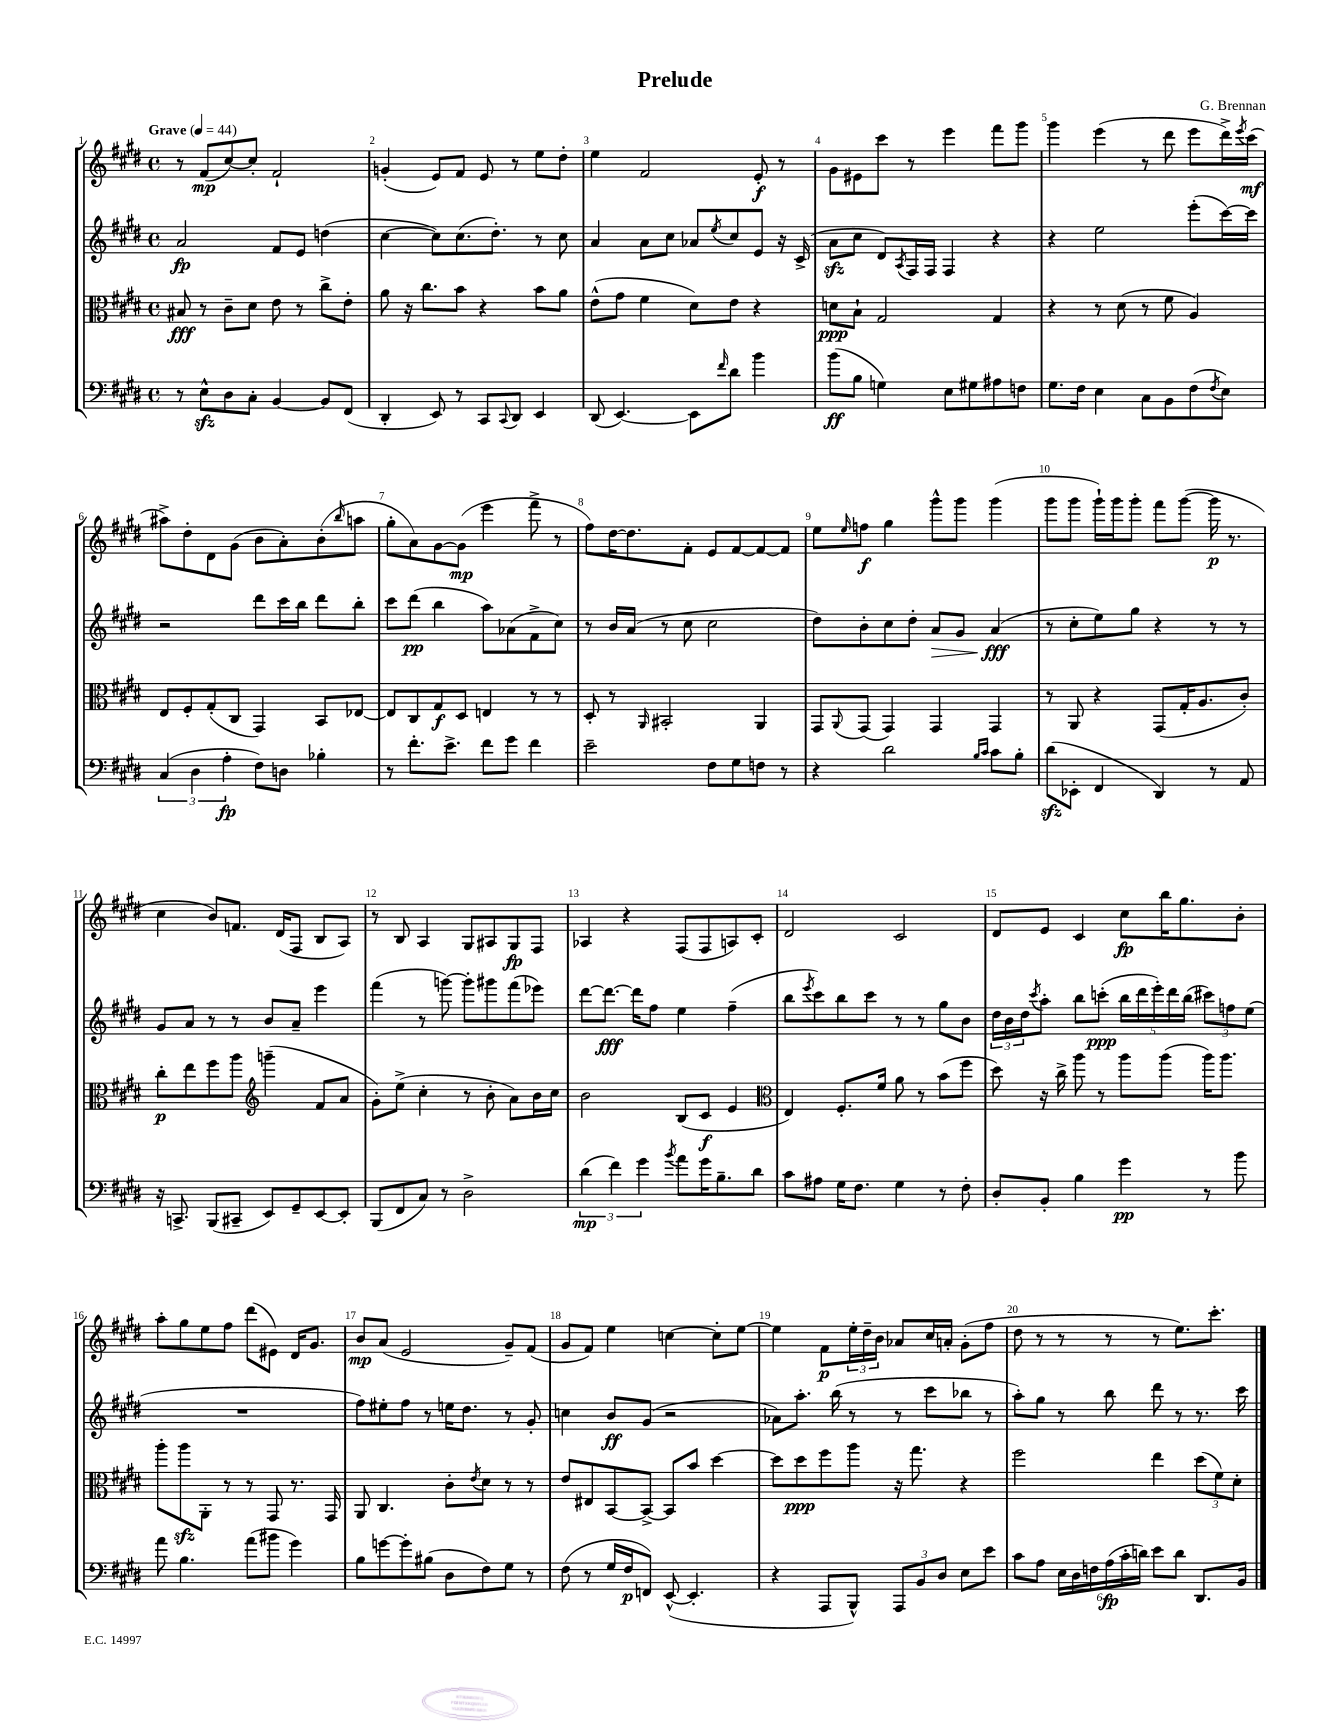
\header { title = "Prelude" composer = "G. Brennan" }
<<
\new StaffGroup <<
\new Staff = "s0" {
    \clef treble \key e \major \defaultTimeSignature \time 4/4 \tempo "Grave" 4 = 44
    r8 fis'8\mp( cis''8~) cis''8-. fis'2-! |
    g'4-.( e'8) fis'8 e'8 r8 e''8 dis''8-. |
    e''4 fis'2 e'8-.\f r8 |
    gis'8 eis'8 cis'''8 r8 e'''4 fis'''8 gis'''8 |
    gis'''4 e'''4( r8 dis'''8 e'''8 dis'''16->) \acciaccatura { e'''8 } cis'''16\mf( |
    ais''8->) dis''8-. dis'8 gis'8( b'8 a'8-.) b'8-.( \grace { b''16 } a''8 |
    gis''8-. a'8) gis'8~ gis'8\mp( e'''4 fis'''8-> r8 |
    fis''8) dis''16~ dis''8. fis'8-. e'8 fis'8~ fis'8~ fis'8 |
    e''8 \grace { e''16 } f''8\f gis''4 gis'''8-^ gis'''8 gis'''4( |
    gis'''8 gis'''8 gis'''16-!) gis'''16 gis'''8-. fis'''8 gis'''8~( gis'''16\p r8. |
    cis''4 b'8) f'8. dis'16( fis8 b8 a8) |
    r8 b8 a4 gis8 ais8 gis8\fp fis8 |
    aes4 r4 fis8( fis8 a8) cis'8-. |
    dis'2 cis'2 |
    dis'8 e'8 cis'4 cis''8\fp b''16 gis''8. b'8-. |
    a''8-. gis''8 e''8 fis''8 dis'''8( eis'8) dis'16 gis'8. |
    b'8\mp a'8( e'2 gis'8--) fis'8( |
    gis'8 fis'8) e''4 c''4~ c''8-. e''8~ |
    e''4 fis'8\p \tuplet 3/2 { e''16-. dis''16-- b'16 } aes'8 cis''16 a'16-. gis'8-.( fis''8 |
    dis''8 r8 r8 r8 r8 e''8.) cis'''8.-. \bar "|." |
}
\new Staff = "s1" {
    \clef treble \key e \major \defaultTimeSignature \time 4/4
    a'2\fp fis'8 e'8 d''4( |
    cis''4~ cis''8) cis''8.( dis''8.-.) r8 cis''8 |
    a'4 a'8 cis''8 aes'8 \acciaccatura { e''8 } cis''8 e'8 r16 cis'16->( |
    a'8\sfz cis''8 dis'8) \acciaccatura { a8 } fis16 fis16 fis4 r4 |
    r4 e''2 e'''8-.( cis'''16~) cis'''16 |
    r2 dis'''8 cis'''16 b''16 dis'''8 b''8-. |
    cis'''8 dis'''8\pp( b''4 a''8) aes'8( fis'8-> cis''8) |
    r8 b'16 a'16( r8 cis''8 cis''2 |
    dis''8) b'8-. cis''8 dis''8-. a'8\> gis'8 a'4\fff\!( |
    r8 cis''8-. e''8) gis''8 r4 r8 r8 |
    gis'8 a'8 r8 r8 b'8 a'8-- e'''4 |
    fis'''4( r8 g'''8~) g'''8-. gis'''8 fis'''8( ees'''8) |
    dis'''8~ dis'''8.~\fff dis'''16 fis''8 e''4 fis''4--( |
    b''8 \acciaccatura { e'''8 } cis'''8) b''8 cis'''8 r8 r8 gis''8 b'8 |
    \tuplet 3/2 { dis''16 b'16 dis''16 } \acciaccatura { cis'''8 } a''8-. b''8 c'''8-.\ppp( \tuplet 5/4 { b''16 dis'''16 e'''16-.) dis'''16 b''16( } \tuplet 3/2 { cis'''8) f''8 e''8( } |
    R1 |
    fis''8) eis''8-. fis''8 r8 e''16 dis''8. r8 gis'8-. |
    c''4 b'8\ff gis'8( r2 |
    aes'8) a''8.-. b''16( r8 r8 cis'''8 bes''8 r8 |
    a''8-.) gis''8 r8 b''8 dis'''8 r8 r8. cis'''16 \bar "|." |
}
\new Staff = "s2" {
    \clef alto \key e \major \defaultTimeSignature \time 4/4
    bis8\fff r8 cis'8-- dis'8 e'8 r8 cis''8-> e'8-. |
    a'8 r16 cis''8. b'8 r4 b'8 a'8 |
    e'8-^( gis'8 fis'4 dis'8) e'8 r4 |
    d'8\ppp b8-! gis2 gis4 |
    r4 r8 dis'8( r8 fis'8 a4) |
    e8 fis8-. gis8-.( cis8 gis,4) b,8 ees8~ |
    ees8 cis8 gis8\f dis8 e4 r8 r8 |
    dis8-. r8 \grace { a,16 } bis,2-. a,4 |
    gis,8 \appoggiatura { a,8 } gis,8( gis,4) gis,4 gis,4 |
    r8 a,8 r4 gis,8( gis16-. a8. cis'8-.) |
    cis''8-.\p e''8 fis''8 a''8 \clef treble g'''4--( fis'8 a'8 |
    gis'8-.) e''8->( cis''4-. r8 b'8-. a'8) b'16 cis''16 |
    b'2 b8( cis'8\f e'4 |
    \clef alto e4) fis8.-. fis'16 a'8 r8 b'8( fis''8 |
    dis''8) r16 cis''16-> a''8 r8 a''8 a''8( a''16) a''8. |
    a''8-. a''8\sfz a,8-. r8 r8 gis,8 r8. gis,16 |
    a,8 cis4. cis'8-. \acciaccatura { e'8 } dis'8 r8 r8 |
    e'8 eis8 b,8~ b,8~-> b,8 b'8 dis''4~ |
    dis''8 dis''8\ppp fis''8 a''8 r16 gis''8. r4 |
    fis''2 e''4 \tuplet 3/2 { dis''8( fis'8) dis'8-. } \bar "|." |
}
\new Staff = "s3" {
    \clef bass \key e \major \defaultTimeSignature \time 4/4
    r8 e8-^\sfz dis8 cis8-. b,4~ b,8 fis,8( |
    dis,4-. e,8) r8 cis,8 \appoggiatura { cis,8 } dis,8 e,4 |
    dis,8( e,4.~) e,8 \grace { fis'16 } dis'8 b'4 |
    b'8\ff( b8 g4) e8 gis8 ais8 f8 |
    gis8. fis16 e4 cis8 b,8 fis8( \acciaccatura { fis8 } e8) |
    \tuplet 3/2 { cis4( dis4 a4-.\fp } fis8) d8 bes4-. |
    r8 fis'8.-. e'8.-> fis'8 gis'8 fis'4 |
    e'2-- fis8 gis8 f8 r8 |
    r4 dis'2 \grace { b16 cis'16 } cis'8 b8-. |
    dis'8\sfz( ees,8-. fis,4 dis,4) r8 a,8 |
    r16 c,8.-> b,,8( cis,8-- e,8) gis,8-- e,8~ e,8-. |
    b,,8( fis,8 cis8) r8 dis2-> |
    \tuplet 3/2 { dis'4\mp( fis'4) gis'4 } \acciaccatura { b'8 } a'8 gis'16 b8.-- dis'8 |
    cis'8 ais8 gis16 fis8. gis4 r8 fis8-. |
    dis8-. b,8-. b4 gis'4\pp r8 b'8 |
    a'8 b4. a'8( bis'8 gis'4) |
    b8 g'8~ g'8-. bis8( dis8 fis8) gis8 r8 |
    fis8( r8 gis16 fis16\p f,8) e,8~-^( e,4.-. |
    r4 a,,8 b,,8-^) \tuplet 3/2 { a,,8 b,8 dis8 } e8 e'8 |
    cis'8 a8 \tuplet 6/4 { e16 dis16 f16 a16\fp( cis'16-. d'16) } e'8 d'8 dis,8. b,16 \bar "|." |
}
>>
>>
\layout { \context { \Score \override BarNumber.break-visibility = ##(#f #t #t) barNumberVisibility = #all-bar-numbers-visible } }
